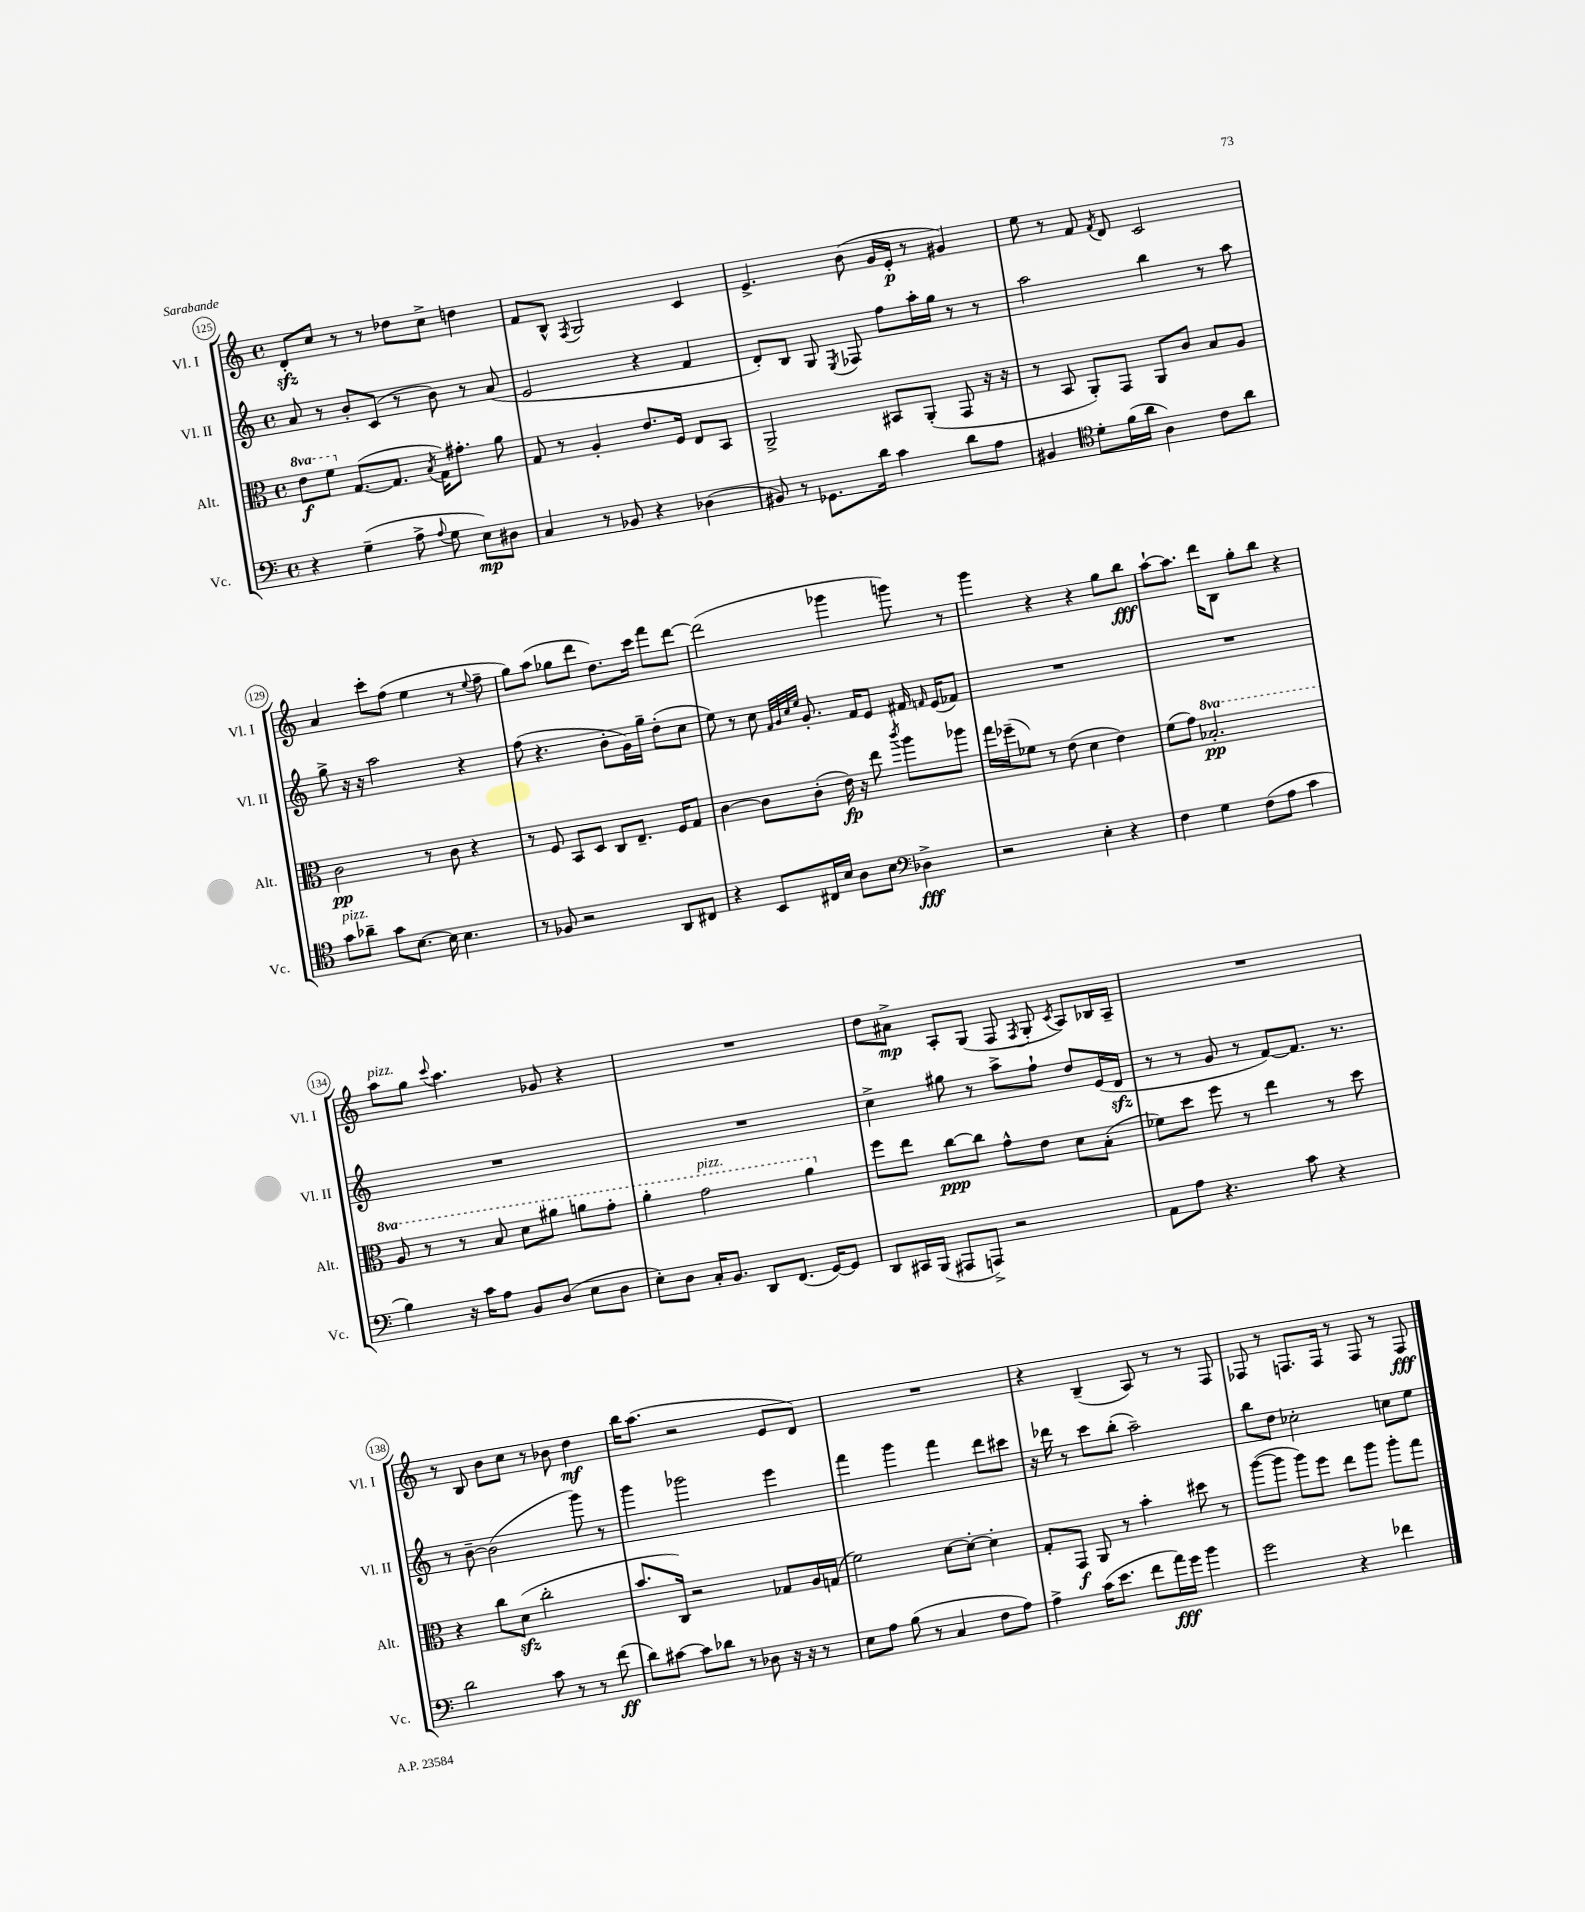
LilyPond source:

<<
\new StaffGroup <<
\new Staff = "s0" \with { instrumentName = "Vl. I" shortInstrumentName = "Vl. I" } {
    \clef treble \key c \major \defaultTimeSignature \time 4/4
    \autoBeamOff d'8[-.\sfz c''8] r8 r8 des''8[ c''8]-> d''4 |
    f'8[ b8]-^ \acciaccatura { f8 } g2 c'4 |
    e'4.-> b'8( g'16[ e'16]-.\p r8 gis'4) |
    e''8 r8 f'8 \acciaccatura { f'8 } d'8 c'2 |
    a'4 c'''8[-. f''8]( e''4 r8 \appoggiatura { e''8 } f''8-- |
    g''8[) a''8]( ges''8[ d'''8] d''8.[) c'''16] f'''8[ d'''8]~ |
    d'''2( ges'''4 g'''8) r8 |
    g'''4 r4 r4 g''8[ b''8]\fff |
    a''8[~-! a''8.] d'''16[ b8] g''8[-. b''8] r4 |
    a''8[^\markup { \italic "pizz." } g''8] \appoggiatura { c'''8 } a''4. ges'8 r4 |
    R1 |
    d''8[ ais'8]->\mp a8[-. g8]( f8 \acciaccatura { f8 } g8-. \acciaccatura { c'8 } a8[) bes16 a16]-- |
    R1 |
    r8 b8 b'8[ c''8] r8 bes'8 d''4\mf |
    b''16[ a''8.]( r2 e'8[ d'8]) |
    R1 |
    r4 b4--( a8) r8 r8 f8 |
    fes8 r8 f8.[ f16] r8 f8 r8 f8\fff \bar "|." |
}
\new Staff = "s1" \with { instrumentName = "Vl. II" shortInstrumentName = "Vl. II" } {
    \clef treble \key c \major \defaultTimeSignature \time 4/4
    \autoBeamOff a'8 r8 b'8[-. c'8]( r8 b'8) r8 a'8( |
    e'2 r4 f'4 |
    d'8[-.) b8] g8 \acciaccatura { e8 } fes8 f''8[ a''16-. g''16] r8 r8 |
    a''2 b''4 r8 a''8 |
    g''8-> r16 r16 a''2 r4 |
    f''8( r4. b'8[-. g'16) g''16]-- d''8[-.( c''8] |
    e''8) r8 c''8 \grace { f'32[ g'32 c''32 e''32] } g'8.-. f'16[ e'8] fis'16 \grace { f'16 } e'16[( fes'8]) |
    R1 |
    R1 |
    R1 |
    R1 |
    c''4-> gis''8 r8 a''8[-> f''8]-! d''8[ e'16( d'16]\sfz |
    r8 r8 g'8 r8 f'8[~) f'8.] r8. |
    r8 b'8~-- b'2( g'''8) r8 |
    g'''4 ges'''2 e'''4 |
    f'''4 g'''4 f'''4 d'''8[ cis'''8] |
    r16 des'''16 r8 c'''8[ b''8]-.( a''2--) |
    b''8[ d''8] ces''2-. c''8[ e''8] \bar "|." |
}
\new Staff = "s2" \with { instrumentName = "Alt." shortInstrumentName = "Alt." } {
    \clef alto \key c \major \defaultTimeSignature \time 4/4 \set Staff.ottavationMarkups = #ottavation-simple-ordinals
    \autoBeamOff \ottava #1 e''8[\f f''8] \ottava #0 g8.[~( g8.] \acciaccatura { b8 } g16[) gis'8.]-. a'8 |
    g8 r8 a4-. e'8.[ f16] e8[ b,8] |
    a,2-> bis,8[ a,8]-.( g,8 r16 r16 |
    r8 b,8 a,8[-.) g,8] a,8[ c'8] b8[ a8] |
    c'2\pp r8 c'8 r4 |
    r8 f8 b,8[ d8] c8[ e8.]-- f16[ g8] |
    c'4~ c'8[ c'8]-.( e'16\fp) r16 e''8 \acciaccatura { c'''8 } a''8[ aes''8] |
    g''16[ fes''16--( fes'8]) r8 e'8( d'4 e'4) |
    f'8[( g'8]) \ottava #1 bes'2.-.\pp |
    a'8 r8 r8 b'8 d''8[ ais''8] a''8[ g''8]-. |
    a''4-. g''2^\markup { \italic "pizz." } a''4 \ottava #0 |
    f''8[ e''8] c''8[~\ppp c''8] g'8[-^ e'8] d'8[ b8]-.( |
    fes'8[) d''8] f''8 r8 e''4 r8 d''8 |
    r4 c''8[ d'8]\sfz( c''2-. |
    b'8.[ c16]) r2 ges8[ a16 g16]( |
    f'2) d'8[~ d'8]~-. d'4-. |
    g8[-. g,8]\f a,8 r8 b'4-. dis''8 r8 |
    a''8[~( a''8] a''8[) f''8] e''8[ a''8] a''8[-. g''8] \bar "|." |
}
\new Staff = "s3" \with { instrumentName = "Vc." shortInstrumentName = "Vc." } {
    \clef bass \key c \major \defaultTimeSignature \time 4/4
    \autoBeamOff r4 g4--( a8-> \appoggiatura { a8 } g8 e8[\mp) dis8] |
    c4 r8 bes,8 r4 des4( |
    bis,8) r8 ges,8.[ d'16] c'4 d'8[ a8] |
    bis,4 \clef tenor d'8[-. f'16( a'16] a4) c'8[ a'8] |
    g'8[^\markup { \italic "pizz." } aes'8]-- g'8[ b8.]~ b16 b4. |
    r8 fes8 r2 a,8[ cis8] |
    r4 b,8[ cis16 b16] a8[ b8] \clef bass des4->\fff |
    r2 e4-. r4 |
    f4 g4 f8[( a8] c'4 |
    b4) r16 c'16[ a8] b,8[ d8]( e8[ d8] |
    e8[-.) d8] c16[-. b,8.] d,8[ f,8.]( g,16[~) g,8] |
    d,8[ cis,16 b,,16]( ais,,8[ a,,8]->) r2 |
    a,8[ a8] r4. c'8 r4 |
    d'2 c'8 r8 r8 f'8\ff( |
    d'8[) cis'8]~ cis'8[ des'8] r8 des8 r16 r16 r8 |
    e8[ a8] b8( r8 c4 f8[ a8]) |
    a4-> c'16[( e'8.] f'8[ a'16\fff) g'16] b'4 |
    g'2 r4 fes'4 \bar "|." |
}
>>
>>
\layout { \context { \Score currentBarNumber = #125 \override BarNumber.stencil = #(make-stencil-circler 0.1 0.3 ly:text-interface::print) } }
